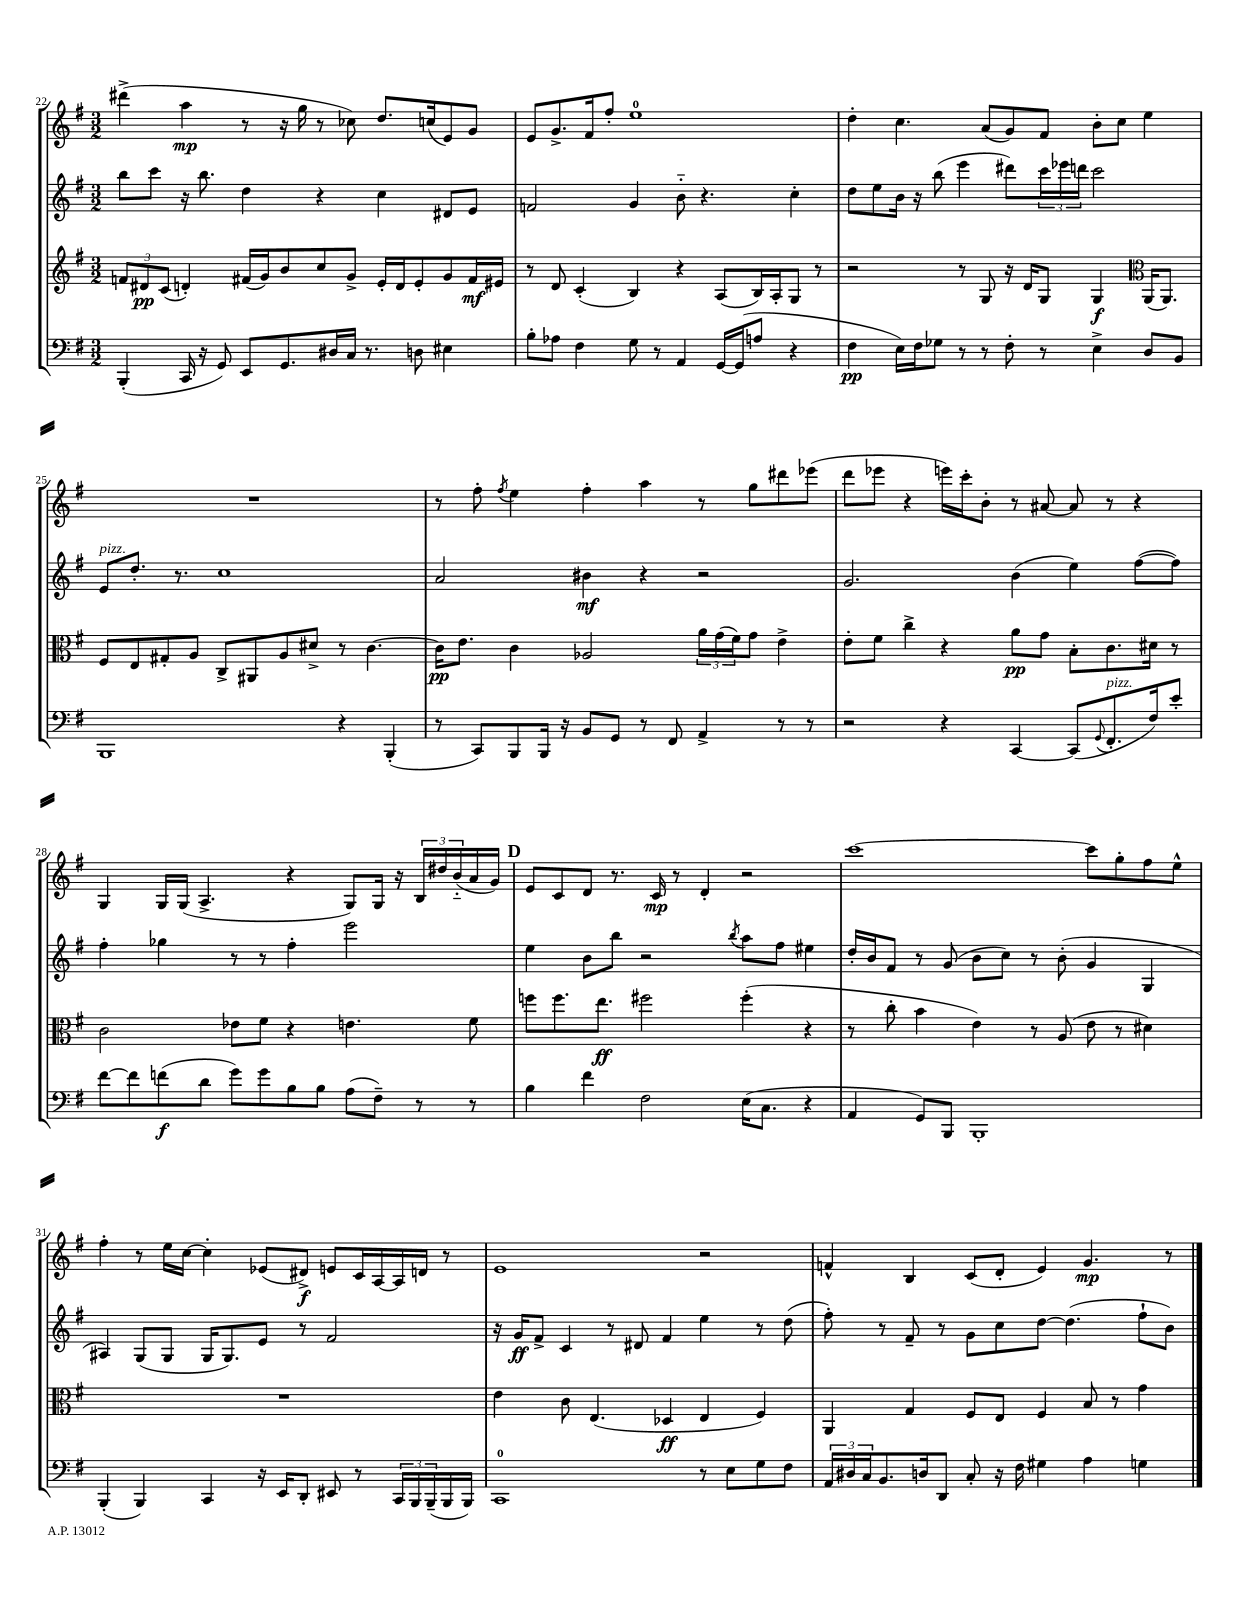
<<
\new StaffGroup <<
\new Staff = "s0" {
    \clef treble \key g \major \numericTimeSignature \time 3/2
    dis'''4->( a''4\mp r8 r16 g''16 r8 ces''8) d''8. c''16( e'8) g'8 |
    e'8 g'8.-> fis'16 fis''8-. e''1-0 |
    d''4-. c''4. a'8( g'8) fis'8 b'8-. c''8 e''4 |
    R1. |
    r8 fis''8-. \acciaccatura { fis''8 } e''4 fis''4-. a''4 r8 g''8 dis'''8 ees'''8( |
    d'''8 ees'''8 r4 e'''16) c'''16-. b'8-. r8 ais'8~ ais'8 r8 r4 |
    g4 g16 g16( a4.-> r4 g8) g16 r16 \tuplet 3/2 { b16 dis''16 b'16-_( } a'16 g'16) |
    \mark \markup { \bold "D" } e'8 c'8 d'8 r8. c'16\mp r8 d'4-. r2 |
    c'''1~ c'''8 g''8-. fis''8 e''8-^ |
    fis''4-. r8 e''16 c''16~ c''4-. ees'8( dis'8->\f) e'8 c'16 a16~ a16 d'16 r8 |
    e'1 r2 |
    f'4-^ b4 c'8( d'8-. e'4) g'4.\mp r8 \bar "|." |
}
\new Staff = "s1" {
    \clef treble \key g \major \numericTimeSignature \time 3/2
    b''8 c'''8 r16 b''8. d''4 r4 c''4 dis'8 e'8 |
    f'2 g'4 b'8-_ r4. c''4-. |
    d''8 e''8 b'16 r16 b''8( e'''4 dis'''8) \tuplet 3/2 { c'''16 ees'''16 d'''16 } c'''2 |
    e'8^\markup { \italic "pizz." } d''8.-. r8. c''1 |
    a'2 bis'4\mf r4 r2 |
    g'2. b'4( e''4) fis''8~( fis''8) |
    fis''4-. ges''4 r8 r8 fis''4-. e'''2 |
    \mark \markup { \bold "D" } e''4 b'8 b''8 r2 \acciaccatura { b''8 } a''8 fis''8 eis''4 |
    d''16-. b'16 fis'8 r8 g'8( b'8 c''8) r8 b'8-.( g'4 g4 |
    ais4) g8( g8 g16 g8.) e'8 r8 fis'2 |
    r16 g'16\ff fis'8-> c'4 r8 dis'8 fis'4 e''4 r8 d''8( |
    fis''8-.) r8 fis'8-- r8 g'8 c''8 d''8~ d''4.( fis''8-! b'8) \bar "|." |
}
\new Staff = "s2" {
    \clef treble \key g \major \numericTimeSignature \time 3/2
    \tuplet 3/2 { f'8 dis'8\pp c'8( } d'4-.) fis'16( g'16) b'8 c''8 g'8-> e'16-. d'16 e'8-. g'8 fis'16\mf eis'16 |
    r8 d'8 c'4-.( b4) r4 a8( b16) a16-. g8 r8 |
    r2 r8 g8 r16 d'16 g8 g4\f \clef alto a,16( a,8.) |
    fis8 e8 gis8-. a8 c8-> ais,8 a8 dis'8-> r8 c'4.~ |
    c'16\pp e'8. c'4 aes2 \tuplet 3/2 { a'16 g'16( fis'16) } g'8 e'4-> |
    e'8-. fis'8 c''4-> r4 a'8\pp g'8 b8-. c'8. dis'16 r8 |
    c'2 ees'8 fis'8 r4 e'4. fis'8 |
    \mark \markup { \bold "D" } f''8 f''8. e''8.\ff fis''2 fis''4-.( r4 |
    r8 c''8-. b'4 e'4) r8 a8( e'8 r8 dis'4) |
    R1. |
    e'4 c'8 e4.( des4\ff e4 fis4) |
    a,4 g4 fis8 e8 fis4 b8 r8 g'4 \bar "|." |
}
\new Staff = "s3" {
    \clef bass \key g \major \numericTimeSignature \time 3/2
    b,,4-.( c,16 r16 g,8) e,8 g,8. dis16 c16 r8. d8 eis4 |
    b8-. aes8 fis4 g8 r8 a,4 g,16~ g,16( a8 r4 |
    fis4\pp e16) fis16 ges8 r8 r8 fis8-. r8 e4-> d8 b,8 |
    b,,1 r4 b,,4-.( |
    r8 c,8) b,,8 b,,16 r16 b,8 g,8 r8 fis,8 a,4-> r8 r8 |
    r2 r4 c,4~ c,8( \appoggiatura { g,8 } fis,8.-.^\markup { \italic "pizz." } fis16) e'8-. |
    fis'8~ fis'8 f'8\f( d'8 g'8) g'8 b8 b8 a8( fis8--) r8 r8 |
    \mark \markup { \bold "D" } b4 fis'4 fis2 e16( c8. r4 |
    a,4 g,8) b,,8 b,,1-. |
    b,,4-.( b,,4) c,4 r16 e,16 d,8-. eis,8 r8 \tuplet 3/2 { c,16 b,,16 b,,16--( } b,,16 b,,16) |
    c,1-0 r8 e8 g8 fis8 |
    \tuplet 3/2 { a,16 dis16 c16 } b,8. d16 d,8 c8-. r16 fis16 gis4 a4 g4 \bar "|." |
}
>>
>>
\layout { \context { \Score currentBarNumber = #22 } }
